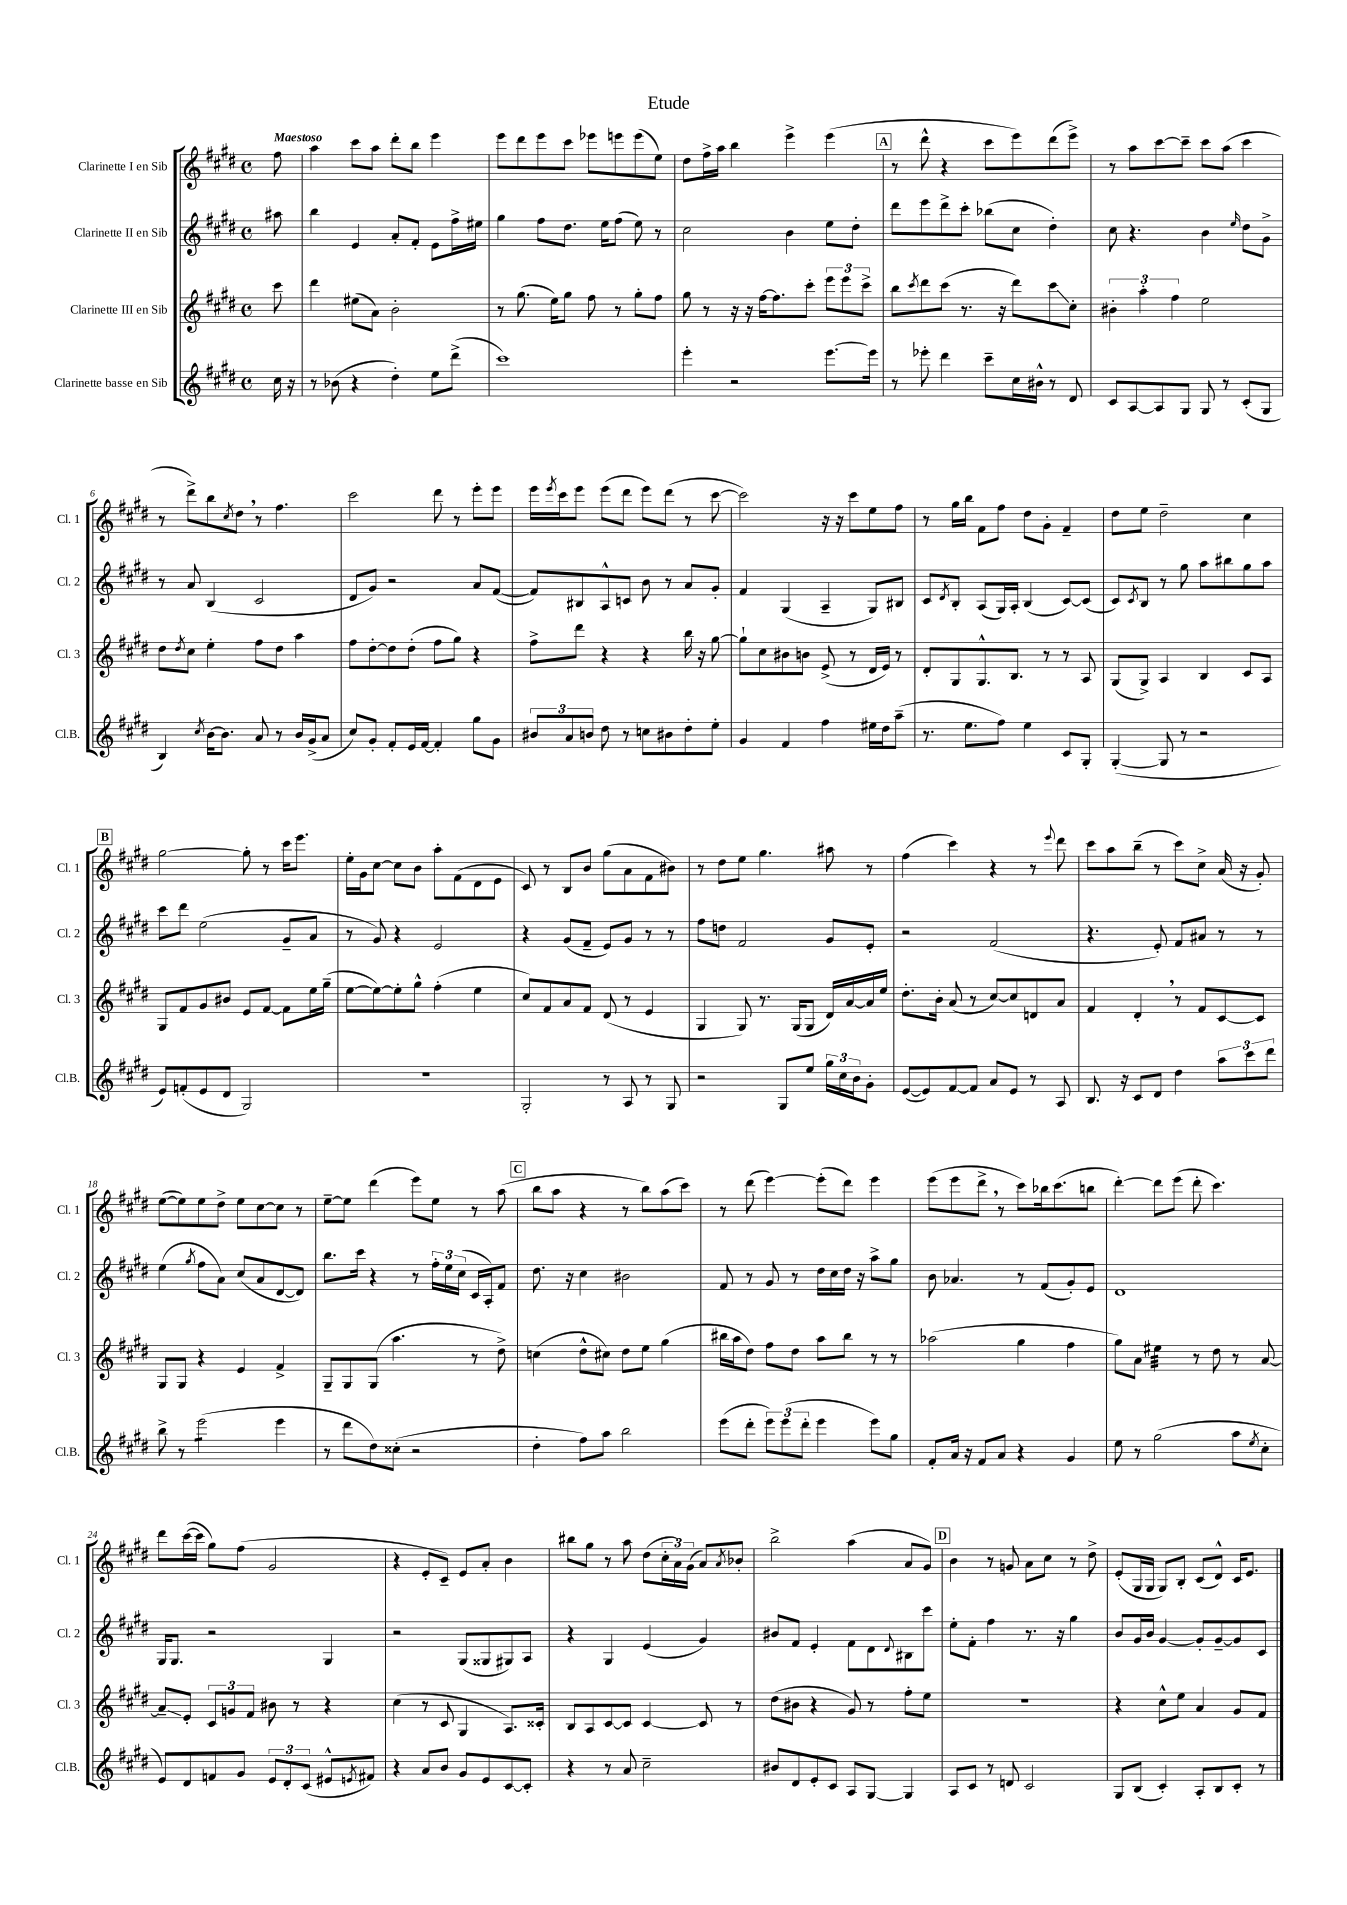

**kern	**kern	**kern	**kern
*staff4	*staff3	*staff2	*staff1
*clefG2	*clefG2	*clefG2	*clefG2
*k[f#c#g#d#]	*k[f#c#g#d#]	*k[f#c#g#d#]	*k[f#c#g#d#]
*M4/4	*M4/4	*M4/4	*M4/4
*met(c)	*met(c)	*met(c)	*met(c)
16cc#	8ccc#	8aa#	8ff#
16r	.	.	.
=	=	=	=
8r	4ddd#	4bb	4aa
(8b-	.	.	.
4r	(8ee#	4e	8ccc#
.	8a)	.	8aa
4dd#')	2b'	8a'	8ddd#'
.	.	8f#'	8bb
8ee	.	8e	4eee
(8ddd#^	.	16ff#^	.
.	.	16ee#	.
=	=	=	=
1ccc#)	8r	4gg#	8eee
.	(8.gg#	.	8ddd#
.	.	8ff#	8eee
.	16ee)	.	.
.	8gg#	8.dd#	8ccc#
.	8ff#	.	8eee-
.	.	16ee	.
.	8r	(8ff#	8eee
.	8gg#'	8ee)	(8eee
.	8ff#	8r	8ee)
=	=	=	=
4eee'	8gg#	2cc#	8dd#
.	8r	.	16ff#^
.	.	.	16aa
2r	16r	.	4bb
.	16r	.	.
.	[16ff#	.	.
.	8.ff#]	.	.
.	.	4b	4eee^
.	8ccc#'	.	.
[8.eee	12eee	8ee	(4eee
.	12eee	.	.
.	.	8dd#'	.
.	12ccc#^	.	.
16eee]	.	.	.
=	=	=	=
8r	8bb	8ddd#	8r
.	8qccc#	.	.
8eee-'	8ddd#	8eee	8ddd#^^
4ddd#	(8ccc#	8ddd#^	4r
.	8.r	8ccc#'	.
8ccc#~	.	(8bb-	8ccc#
.	16r	.	.
16cc#	8ddd#)	8cc#	8eee)
16b#^^	.	.	.
8r	8ccc#	4dd#')	(8ddd#
8d#	8cc#'	.	8eee^)
=	=	=	=
8c#	6b#'	8cc#	8r
[8A	.	4.r	8aa
.	6aa'	.	.
8A]	.	.	[8ccc#
.	6ff#	.	.
8G#	.	.	8ccc#~]
8G#	2ee	4b	8ccc#
8r	.	.	(8aa
.	.	16qqee	.
(8c#'	.	8dd#	4ccc#
8G#	.	8g#^	.
=	=	=	=
4B)	8dd#	8r	8r
.	8qdd#	.	.
.	8cc#	8a	8ddd#^)
8qcc#	.	.	.
[16b	4ee'	(4B	8bb
8.b]	.	.	.
.	.	.	8qcc#
.	.	.	8dd#
8a	8ff#	2c#	8r
8r	8dd#	.	4.ff#
16b	4aa	.	.
(16g#^	.	.	.
8a	.	.	.
=	=	=	=
8cc#)	8ff#	8d#	2ccc#
8g#'	[8dd#'	8g#)	.
8f#'	8dd#]	2r	.
16e	(8dd#'	.	.
[16f#	.	.	.
4f#']	8ff#	.	8ddd#
.	8gg#)	.	8r
8gg#	4r	8a	8eee'
8g#	.	([8f#	8eee
=	=	=	=
12b#	8ff#^	8f#])	16eee
.	.	.	8qeee
.	.	.	16ccc#
12a	.	.	.
.	8ddd#	8B#	8eee
12b	.	.	.
8dd#	4r	8A^^	(8eee
8r	.	8c	8ddd#
8cc	4r	8b	8eee)
8b#	.	8r	(8ddd#
8dd#'	16bb	8a	8r
.	16r	.	.
8ee'	[8gg#	8g#'	[8ccc#
=	=	=	=
4g#	8gg#`]	4f#	2ccc#])
.	8cc#	.	.
4f#	8b#	(4G#	.
.	8b	.	.
4ff#	(8e^	4A~	16r
.	.	.	16r
.	8r	.	8ccc#
16ee#	16d#	8G#)	8ee
16dd#	16e)	.	.
(8aa~	8r	8B#	8ff#
=	=	=	=
8.r	8d#'	8c#	8r
.	.	8qd#	.
.	8G#	8B'	16gg#
8.ee	.	.	16bb
.	8.G#^^	(8A	8f#
8ff#)	.	16G#)	8ff#
.	8.B	16A'	.
4ee	.	(4B	8dd#
.	8r	.	8g#'
8c#	8r	[8c#)	4f#~
8G#'	8A	(8c#]	.
=	=	=	=
([4G#'	(8G#	8c#)	8dd#
.	.	8qc#	.
.	8G#^)	8B	8ee
8G#]	4A	8r	2dd#~
8r	.	8gg#	.
2r	4B	8aa	.
.	.	8bb#	.
.	8c#	8gg#	4cc#
.	8A	8aa	.
=	=	=	=
8e)	8G#	8ccc#	[2gg#
(8f'	8f#	8ddd#	.
8e	8g#	(2ee	.
8d#	8b#	.	.
2G#)	8e	.	8gg#']
.	[8f#	.	8r
.	8f#]	8g#~	16ccc#
.	.	.	8.eee
.	16ee	8a	.
.	(16gg#~	.	.
=	=	=	=
1r	[8ee	8r	16ee'
.	.	.	16g#
.	8ee_)	8g#)	[8cc#
.	8ee']	4r	8cc#]
.	8gg#^^	.	8b
.	(4ff#'	2e	8aa'
.	.	.	(8f#
.	4ee	.	8d#
.	.	.	8e
=	=	=	=
2G#'	8cc#)	4r	8c#)
.	8f#	.	8r
.	8a	(8g#	8B
.	8f#	8f#~	8b
8r	(8d#	8e)	(8gg#
8A	8r	8g#	8a
8r	4e	8r	8f#
8G#	.	8r	8b#)
=	=	=	=
2r	4G#	8ff#	8r
.	.	8dd	8dd#
.	8G#)	2f#	8ee
.	8.r	.	4.gg#
8G#	.	.	.
.	(16G#	.	.
8ee	8G#	.	.
24gg#	16d#)	8g#	8aa#
24cc#	.	.	.
.	[16a	.	.
24b	.	.	.
8g#'	16a]	8e'	8r
.	16ee	.	.
=	=	=	=
([8e	8.dd#'	2r	(4ff#
8e])	.	.	.
.	16b'	.	.
[8f#	(8a	.	4ccc#)
8f#]	8r	.	.
8a	[8cc#)	(2f#	4r
8e	8cc#]	.	.
8r	8d	.	8r
.	.	.	8qqeee
8A	8a	.	8ddd#
=	=	=	=
8.B	4f#	4.r	8ccc#
.	.	.	8aa
16r	.	.	.
8c#	4d#'	.	(8bb~
8d#	.	8e')	8r
4dd#	8r	8f#	8ccc#)
.	8f#	8a#	8cc#^
12aa	[8c#	8r	(16a
.	.	.	16r
12ccc#	.	.	.
.	8c#]	8r	8g#')
12ddd#	.	.	.
=	=	=	=
8bb^	8G#	(4ee	([8ee
8r	8G#	.	8ee])
.	.	8qgg#	.
(2eee	4r	8ff#	8ee
.	.	8a)	8dd#^
.	4e	(8cc#	8ee
.	.	8a	[8cc#
4eee	4f#^	[8d#	8cc#]
.	.	8d#])	8r
=	=	=	=
8r	8G#~	8.bb	[8ee~
8ddd#	8G#	.	8ee]
.	.	16ccc#	.
8dd#)	(8G#	4r	(4ddd#
(8cc##'	4.aa	.	.
2r	.	8r	8eee)
.	.	24ff#'	8ee
.	.	24ee	.
.	.	(24cc#	.
.	8r	16c#	8r
.	.	16A')	.
.	8dd#^)	8f#	(8aa
=	=	=	=
4dd#'	(4cc	8.dd#	8bb
.	.	.	8aa
.	.	16r	.
8ff#)	8dd#^^	4cc#	4r
8aa	8cc#)	.	.
2bb	8dd#	2b#	8r
.	8ee	.	8bb)
.	(4gg#	.	(8aa
.	.	.	8ccc#)
=	=	=	=
(8eee	16bb#	8f#	8r
.	16aa	.	.
8ddd#'	8dd#)	8r	(8ddd#
12eee)	8ff#	8g#	[4eee)
(12eee	.	.	.
.	8dd#	8r	.
12ddd#'	.	.	.
4eee	8aa	16dd#	(8eee']
.	.	16cc#	.
.	8bb#	16dd#	8ddd#)
.	.	16r	.
8eee)	8r	8aa^	4eee
8gg#	8r	8gg#	.
=	=	=	=
8f#'	(2aa-	8b	(8eee
16a	.	4.a-	8eee
16r	.	.	.
8f#	.	.	8ddd#^
8a	.	.	8r
4r	4gg#	8r	8ccc#)
.	.	(8f#	16bb-
.	.	.	(8.ccc#
4g#	4ff#	8g#')	.
.	.	8e	8bb
=	=	=	=
8ee	8gg#)	1d#	[4ddd#')
8r	8a	.	.
(2gg#	4ee#	.	8ddd#]
.	.	.	(8eee
.	8r	.	8ddd#'
.	8dd#	.	4.ccc#)
8aa	8r	.	.
8qee	.	.	.
8cc#'	[8a	.	.
=	=	=	=
8e)	8a~]	16G#	8ddd#
.	.	8.G#	.
8d#	8e'	.	([16ccc#
.	.	.	16ccc#]
8f	12c#	2r	8gg#)
.	12g	.	.
8g#	.	.	(8ff#
.	12f#	.	.
12e	8b#	.	2g#
12d#'	.	.	.
.	8r	.	.
(12c#	.	.	.
8e#^^	4r	4G#	.
8qe	.	.	.
8f#)	.	.	.
=	=	=	=
4r	(4cc#	2r	4r
8a	8r	.	8e'
8b	8c#	.	8c#~)
8g#	4G#	(8G#	8e
8e	.	8G##	8a'
[8c#	8.A)	8G#)	4b
8c#']	.	8A	.
.	16c##'	.	.
=	=	=	=
4r	8B	4r	8bb#
.	8A	.	8gg#
8r	[8c#	4G#	8r
8a	8c#]	.	8aa
2cc#~	[4c#	(4e	(8dd#
.	.	.	24cc#'
.	.	.	24a)
.	.	.	(24g#
.	8c#]	4g#)	8a)
.	.	.	8qa
.	8r	.	8b-'
=	=	=	=
8b#	(8dd#	8b#	2bb^
8d#	8b#	8f#	.
8e'	4r	4e'	.
8c#	.	.	.
8A	8g#)	8f#	(4aa
[8G#	8r	8d#	.
.	.	8qqd#	.
4G#]	8ff#'	8B#	8a
.	8ee	8ccc#	8g#)
=	=	=	=
8A	1r	8ee'	4b
8c#	.	8f#'	.
8r	.	4ff#	8r
8d	.	.	8g
2c#	.	8.r	8a
.	.	.	8cc#
.	.	16r	.
.	.	4gg#	8r
.	.	.	8dd#^
=	=	=	=
8G#	4r	8b	(8e'
(8B	.	16g#	16G#
.	.	16b	16G#
4c#')	8cc#^^	[4g#	8G#)
.	8ee	.	8B'
8A'	4a	8g#']	(8c#
8B	.	[8g#~	8d#^^)
8c#'	8g#	8g#]	16c#
.	.	.	8.e
8r	8f#	8c#	.
==	==	==	==
*-	*-	*-	*-
